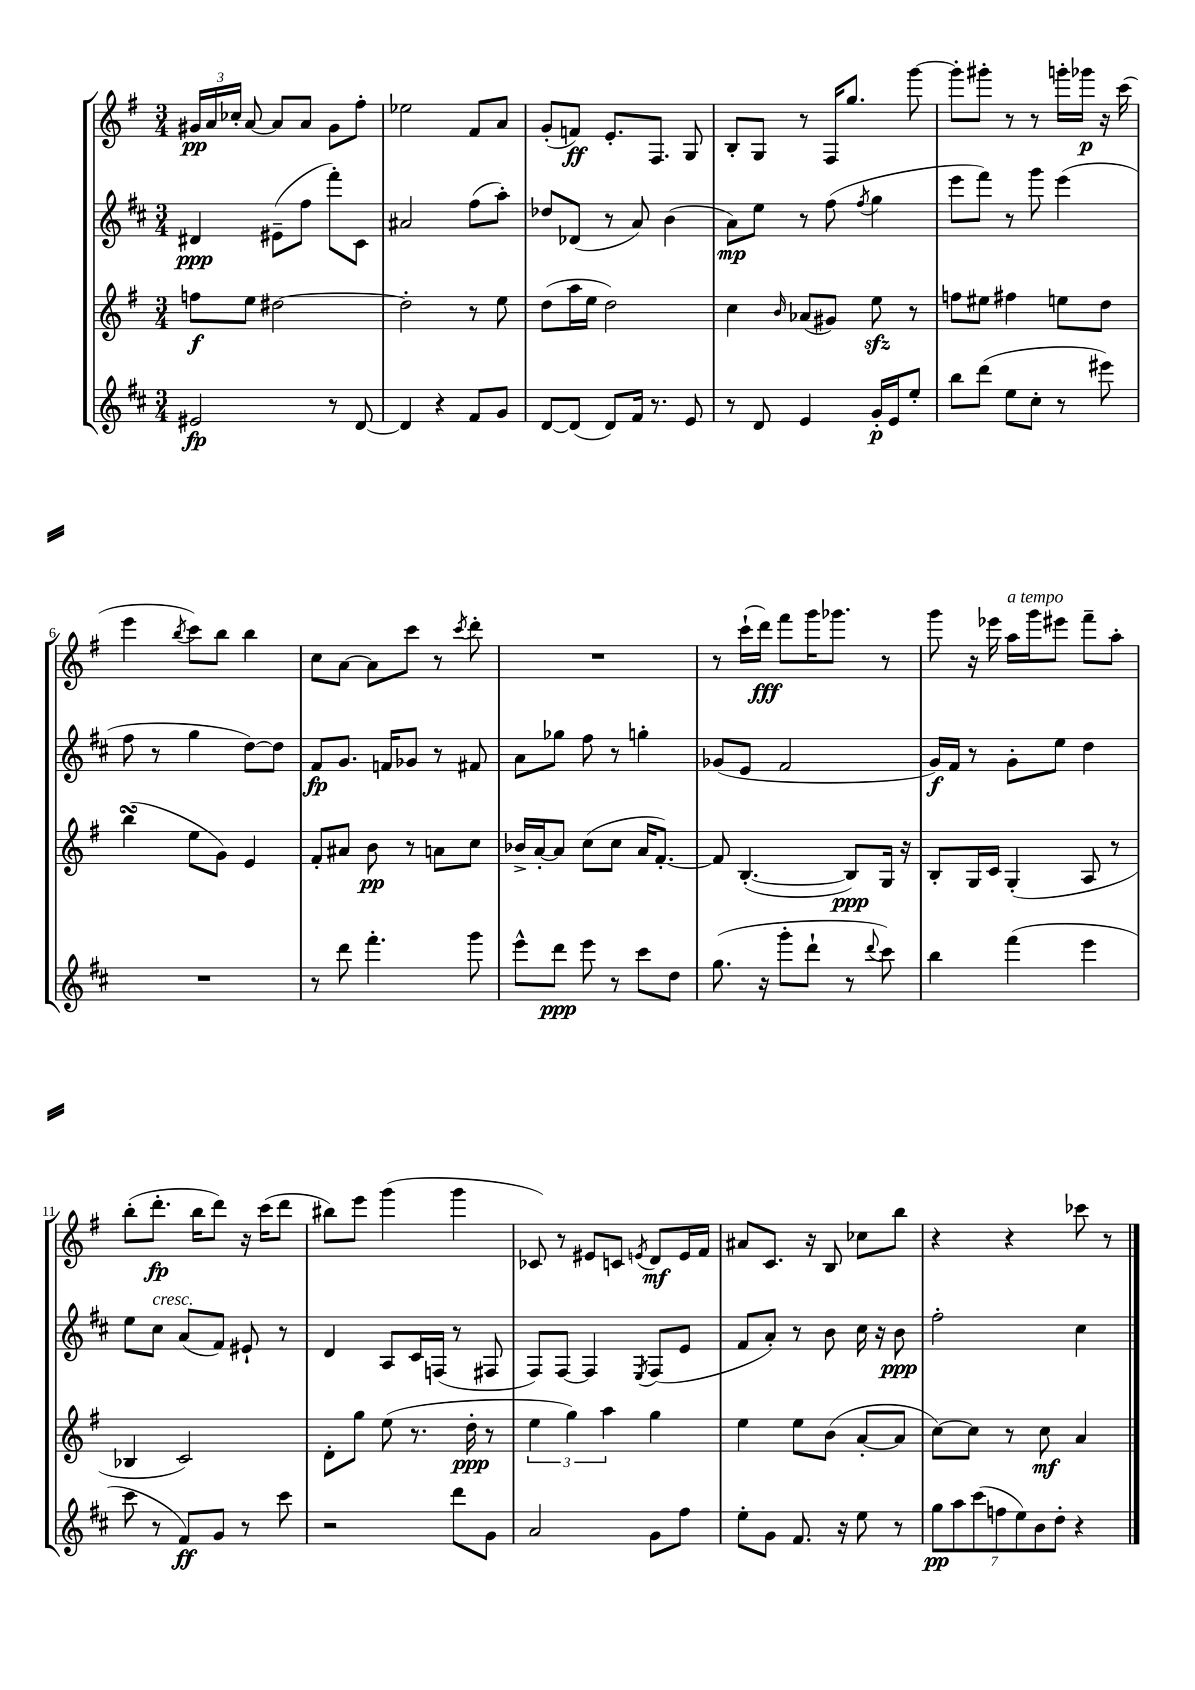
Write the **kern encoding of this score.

**kern	**kern	**kern	**kern
*staff4	*staff3	*staff2	*staff1
*clefG2	*clefG2	*clefG2	*clefG2
*k[f#c#]	*k[f#]	*k[f#c#]	*k[f#]
*M3/4	*M3/4	*M3/4	*M3/4
2e#	8ff	4d#	24g#
.	.	.	24a
.	.	.	24cc-'
.	8ee	.	[8a
.	[2dd#	(8e#~	8a]
.	.	8ff#	8a
8r	.	8fff#')	8g#
[8d	.	8c#	8ff#'
=	=	=	=
4d]	2dd#']	2a#	2ee-
4r	.	.	.
8f#	8r	(8ff#	8f#
8g	8ee	8aa')	8a
=	=	=	=
[8d	(8dd	8dd-	(8g'
(8d]	16aa	(8d-	8f)
.	16ee	.	.
8d)	2dd)	8r	8.e'
16f#	.	8a)	.
8.r	.	.	8.F#
.	.	(4b	.
8e	.	.	8G
=	=	=	=
8r	4cc	8a)	8B'
8d	.	8ee	8G
.	16qqb	.	.
4e	(8a-	8r	8r
.	8g#)	(8ff#	16F#
.	.	.	8.gg
.	.	8qff#	.
16g'	8ee	4gg	.
16e	.	.	.
8ee'	8r	.	[8ggg
=	=	=	=
8bb	8ff	8eee	8ggg']
(8ddd	8ee#	8fff#)	8ggg#'
8ee	4ff#	8r	8r
8cc#'	.	8ggg	8r
8r	8ee	(4eee	16ggg'
.	.	.	16ggg-
8eee#)	8dd	.	16r
.	.	.	(16ccc
=	=	=	=
2.r	(4bb	8ff#	4eee
.	.	8r	.
.	.	.	8qbb
.	8ee	4gg	8ccc)
.	8g)	.	8bb
.	4e	[8dd)	4bb
.	.	8dd]	.
=	=	=	=
8r	8f#'	8f#	8cc
8ddd	8a#	8.g	[8a
4.fff#'	8b	.	8a]
.	.	16f	.
.	8r	8g-	8ccc
.	8a	8r	8r
.	.	.	8qccc
8ggg	8cc	8f#	8ddd'
=	=	=	=
8eee^^	16b-^	8a	2.r
.	[16a'	.	.
8ddd	8a]	8gg-	.
8eee	(8cc	8ff#	.
8r	8cc	8r	.
8ccc#	16a	4gg'	.
.	[8.f#')	.	.
8dd	.	.	.
=	=	=	=
(8.gg	8f#]	(8g-	8r
.	([4.B'	8e	(16ccc`
16r	.	.	16ddd)
8ggg'	.	2f#	8fff#
8ddd`	.	.	16ggg
.	.	.	8.ggg-
8r	8B])	.	.
8qqddd	.	.	.
8ccc#)	16G	.	8r
.	16r	.	.
=	=	=	=
4bb	8B'	16g)	8ggg
.	.	16f#	.
.	16G	8r	16r
.	16c	.	16eee-
(4fff#	(4G'	8g'	16aa
.	.	.	16ggg
.	.	8ee	8eee#
4eee	8A	4dd	8fff#~
.	8r	.	8aa'
=	=	=	=
8ccc#	4B-	8ee	(8bb'
8r	.	8cc#	8.ddd'
8f#)	2c)	(8a	.
.	.	.	16bb
8g	.	8f#)	8ddd)
8r	.	8e#`	16r
.	.	.	(16ccc
8ccc#	.	8r	8ddd
=	=	=	=
2r	8d'	4d	8bb#)
.	8gg	.	8eee
.	(8ee	8A	(4ggg
.	8.r	16c#	.
.	.	(16F	.
8ddd	.	8r	4ggg
.	16dd'	.	.
8g	8r	8F#	.
=	=	=	=
2a	6ee	8F#)	8c-)
.	.	[8F#	8r
.	6gg)	.	.
.	.	4F#]	8e#
.	6aa	.	.
.	.	.	8c
.	.	8qE	8qe
8g	4gg	(8F#	8d
8ff#	.	8e	16e
.	.	.	16f#
=	=	=	=
8ee'	4ee	8f#	8a#
8g	.	8a')	8.c
8.f#	8ee	8r	.
.	.	.	16r
.	(8b	8b	8B
16r	.	.	.
8ee	[8a'	16cc#	8cc-
.	.	16r	.
8r	8a]	8b	8bb
=	=	=	=
14gg	[8cc)	2ff#'	4r
14aa	.	.	.
.	8cc]	.	.
(14ccc#	.	.	.
14ff	.	.	.
.	8r	.	4r
14ee)	.	.	.
14b	.	.	.
.	8cc	.	.
14dd'	.	.	.
4r	4a	4cc#	8ccc-
.	.	.	8r
==	==	==	==
*-	*-	*-	*-
